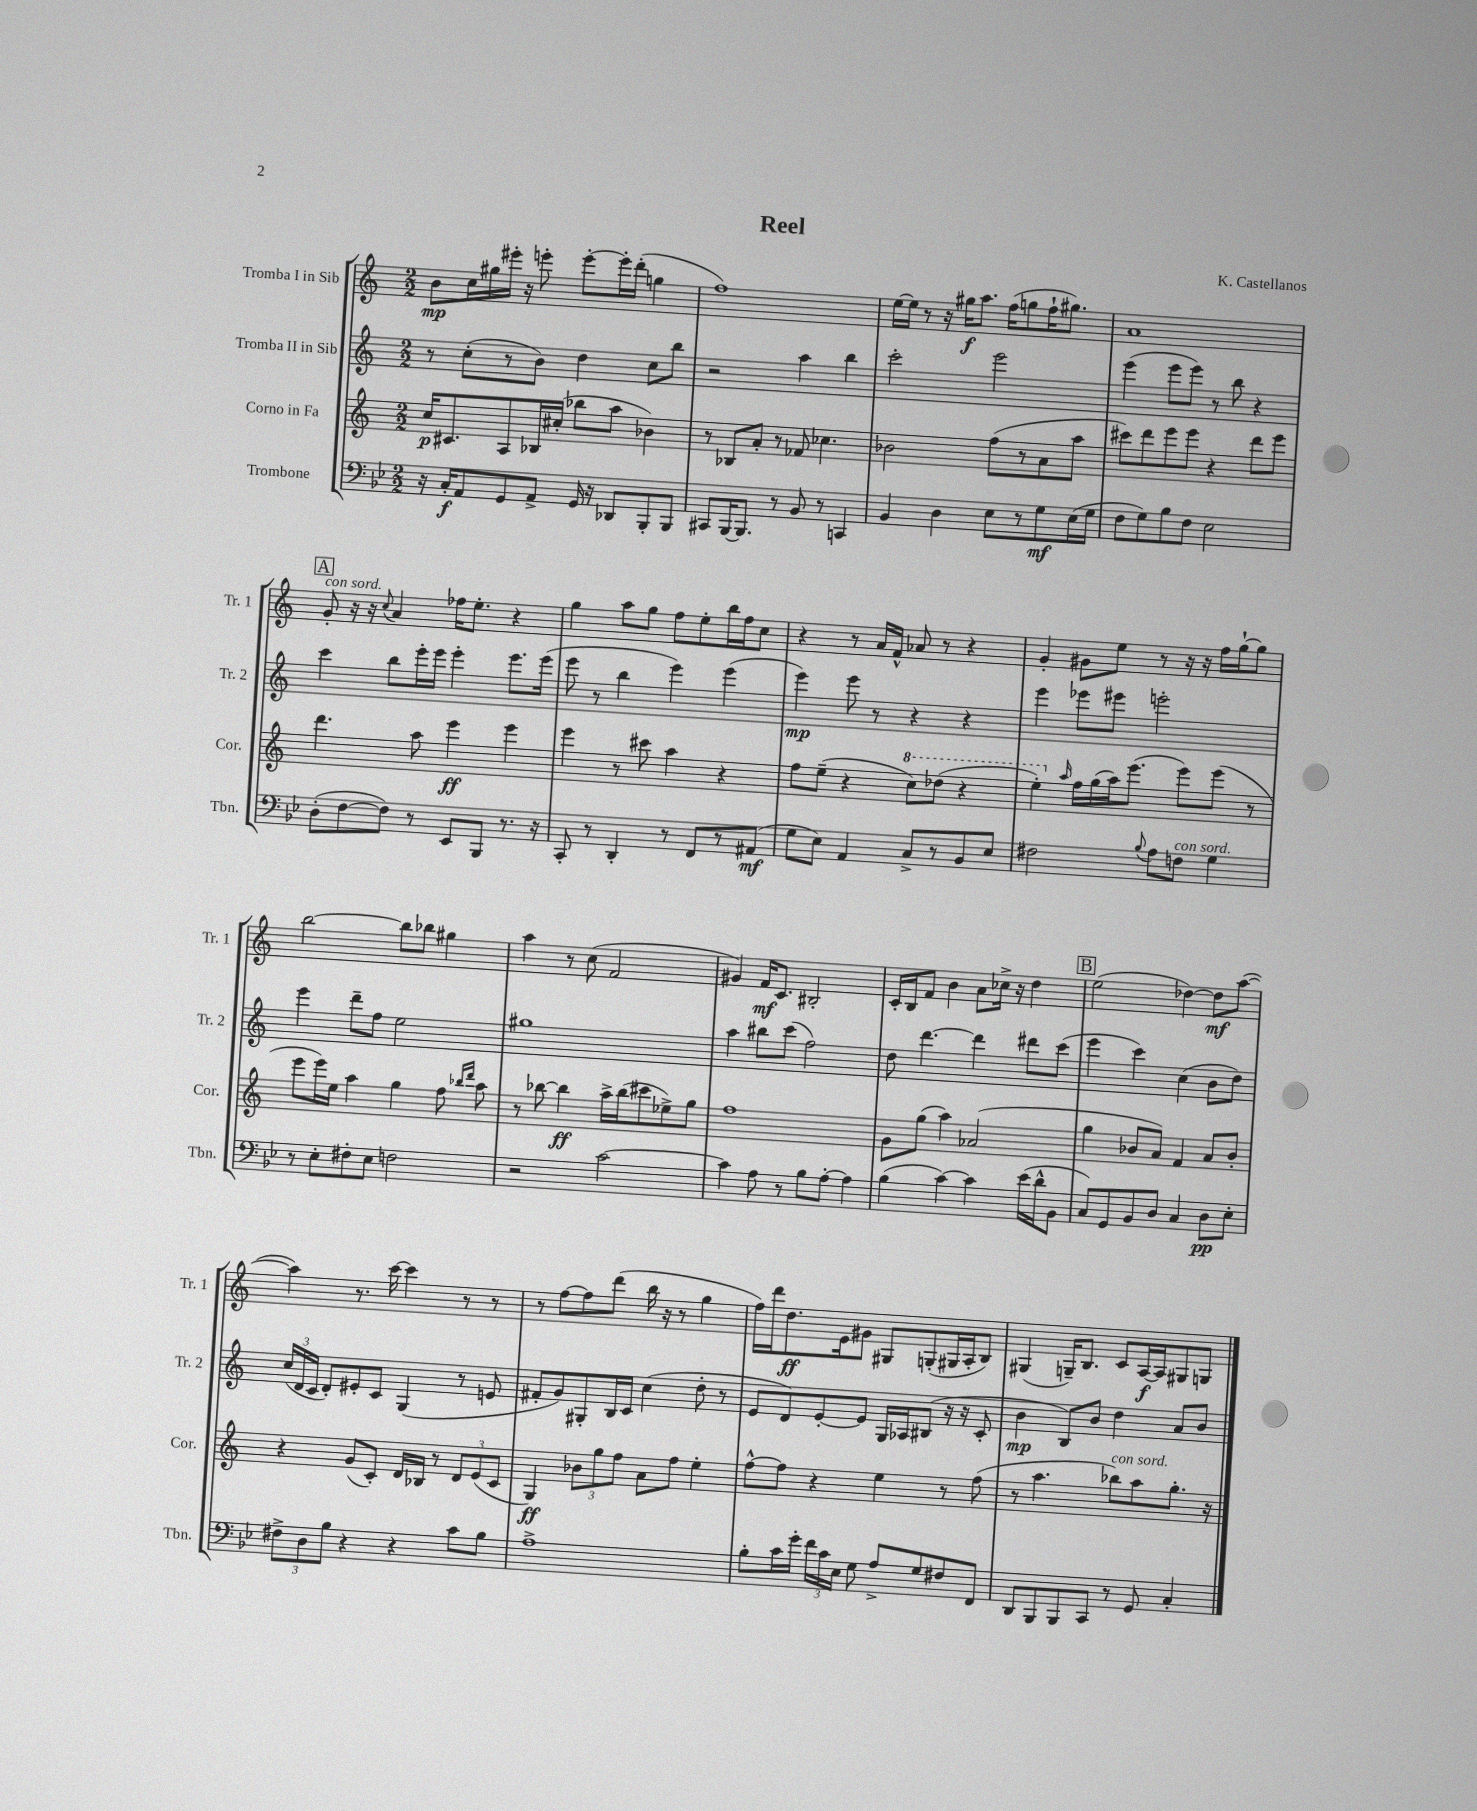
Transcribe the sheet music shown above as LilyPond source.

\header { title = "Reel" composer = "K. Castellanos" }
<<
\new StaffGroup <<
\new Staff = "s0" \with { instrumentName = "Tromba I in Sib" shortInstrumentName = "Tr. 1" } {
    \clef treble \key c \major \numericTimeSignature \time 2/2
    \autoBeamOff b'8[\mp c''16 gis''16 eis'''16]-. r16 e'''8-. e'''8[~-. e'''16-. d'''16]-.( g''4 |
    f''1) |
    e''16[~ e''16] r8 r16 gis''16[\f a''8.] f''16[( g''8 f''16-! gis''8.]) |
    a'1 |
    \mark \markup { \box "A" } g'8-.^\markup { \italic "con sord." } r16 r16 \appoggiatura { c''8 } a'4 fes''16[ e''8.]-. r4 |
    g''4 a''8[ g''8] f''8[ e''8-. b''16 f''16 c''8] |
    r4 r8 a'16[ f'16]-^ aes'8 r8 r4 |
    g'4-. gis'8[ e''8] r8 r16 r16 f''16[ g''16~-! g''8] |
    b''2~ b''8[ bes''8] gis''4 |
    a''4 r8 c''8( f'2 |
    gis'4) f'16[\mf c'8.] bis2-. |
    c'16[-. b16 f'8] b'4 a'8[ ces''16]-> r16 d''4 |
    \mark \markup { \box "B" } e''2( des''4~) des''8[\mf a''8]~( |
    a''4) r8. c'''16~ c'''4 r8 r8 |
    r8 f''8[~ f''8 d'''8]( b''16 r16 r8 g''4 |
    f''16[) d'''16 d''8.\ff e'16 gis'8] gis8[ g8-.( gis16 a16-. b8]) |
    gis4( g16[--) b8.] c'8[ a16~\f a16 gis8 g8] \bar "|." |
}
\new Staff = "s1" \with { instrumentName = "Tromba II in Sib" shortInstrumentName = "Tr. 2" } {
    \clef treble \key c \major \numericTimeSignature \time 2/2
    \autoBeamOff r8 c''8[-.( r8 b'8]) d''4 c''8[ b''8] |
    r2 a''4 b''4 |
    c'''2-. e'''2 |
    e'''4( e'''8[ e'''8]) r8 b''8 r4 |
    \mark \markup { \box "A" } c'''4 b''8[ e'''16-. e'''16] e'''4-. e'''8.[ e'''16]( |
    e'''8 r8 b''4 e'''4) e'''4( |
    e'''4\mp) e'''8 r8 r4 r4 |
    e'''4 ees'''8[ eis'''8] e'''2-. |
    e'''4 d'''8[-- f''8] e''2 |
    gis''1 |
    a''4 bis''8[ c'''8]( f''2) |
    d''8 d'''4.~ d'''4 dis'''8[ c'''8]( |
    \mark \markup { \box "B" } e'''4 c'''4) c''4( b'8[ d''8]) |
    \tuplet 3/2 { c''16[( d'16 c'16] } d'8[-.) eis'8-. c'8] g4( r8 e'8 |
    fis'8[-. g'8) gis8-. b16 c'16] c''4( d''8-. r8 |
    e'8[ d'8) e'8~-. e'8] g16[ aes16 bis8]( r16 r16 c'8-. |
    b'4\mp b8[) b'8] d''4 a'8[ b'8] \bar "|." |
}
\new Staff = "s2" \with { instrumentName = "Corno in Fa" shortInstrumentName = "Cor." } {
    \clef treble \key c \major \numericTimeSignature \time 2/2
    \autoBeamOff c''16[\p cis'8. a8 bes16 cis''16]-.( bes''8[ a''8] bes'4) |
    r8 bes8[ a'8]-. r8 fes'8 ces''4. |
    bes'2 f''8[( r8 a'8 a''8] |
    cis'''8[) d'''8 e'''8 e'''8] r4 d'''8[ e'''8] |
    \mark \markup { \box "A" } d'''4. a''8 e'''4\ff e'''4 |
    e'''4 r8 cis'''8 a''4 r4 |
    f''8[ e''8]--( r4 \ottava #1 c'''8[) des'''8]( r4 |
    e'''4-.) \ottava #0 \grace { a''16 } f''16[ g''16( a''16) e'''8.]( e'''8[) e'''8]( r8 |
    e'''8[ e'''16) e''16] a''4 g''4 f''8 \grace { bes''16[ d'''16] } a''8 |
    r8 bes''8~ bes''4\ff a''16[-> bes''16( cis'''8 ees''8->) g''8] |
    f''1 |
    g'8[ g''8]( a''4) aes'2( |
    \mark \markup { \box "B" } g''4 bes'8[ a'8]) f'4 a'8[ bes'8]-. |
    r4 g'8[( c'8]-.) d'16[ bes16] r8 \tuplet 3/2 { d'8[ e'8( c'8] } |
    g4\ff) \tuplet 3/2 { bes'8[ g''8 f''8] } a'8[ f''8] e''4-. |
    f''8[~-^ f''8] r4 e''4 r8 f''8( |
    r8 a''4. bes''8[^\markup { \italic "con sord." }) a''8 g''8.]-. r16 \bar "|." |
}
\new Staff = "s3" \with { instrumentName = "Trombone" shortInstrumentName = "Tbn." } {
    \clef bass \key bes \major \numericTimeSignature \time 2/2
    \autoBeamOff r16 c16[-.\f a,8 g,8 a,8]-> g,16 r16 des,8[ bes,,8-. bes,,8] |
    cis,8[ bes,,16~ bes,,8.] r8 bes,8 r8 c,4 |
    bes,4 d4 ees8[ r8 g8\mf ees16( g16] |
    f8[ g8) bes8 f8] ees2 |
    \mark \markup { \box "A" } d8[-.( f8~ f8]) r8 ees,8[ bes,,8] r8. r16 |
    c,8-. r8 d,4-. r8 f,8[ r8 ais,8]\mf( |
    g8[ ees8]) a,4 c8[-> r8 bes,8 ees8] |
    fis2 \appoggiatura { bes8 } a8[ f8]^\markup { \italic "con sord." } g4 |
    r8 ees8[-. fis8-. ees8] f2 |
    r2 c'2~ |
    c'4 a8 r8 bes8[ a8]~-. a4 |
    bes4( c'4~) c'4 ees'16[( d'16-^ bes,8] |
    \mark \markup { \box "B" } c8[) g,8 bes,8 d8] c4 d8[\pp ees8]-. |
    \tuplet 3/2 { fis8[-> d8 bes8] } r4 r4 c'8[ bes8] |
    a1-> |
    bes8[-. c'16 g'16]-. \tuplet 3/2 { f'16[ c'16 ees16] } g8 a8[-> g8 fis8 f,8] |
    d,8[ bes,,8 bes,,8 c,8] r8 g,8 c4-. \bar "|." |
}
>>
>>
\layout { \context { \Score \remove "Bar_number_engraver" } }
